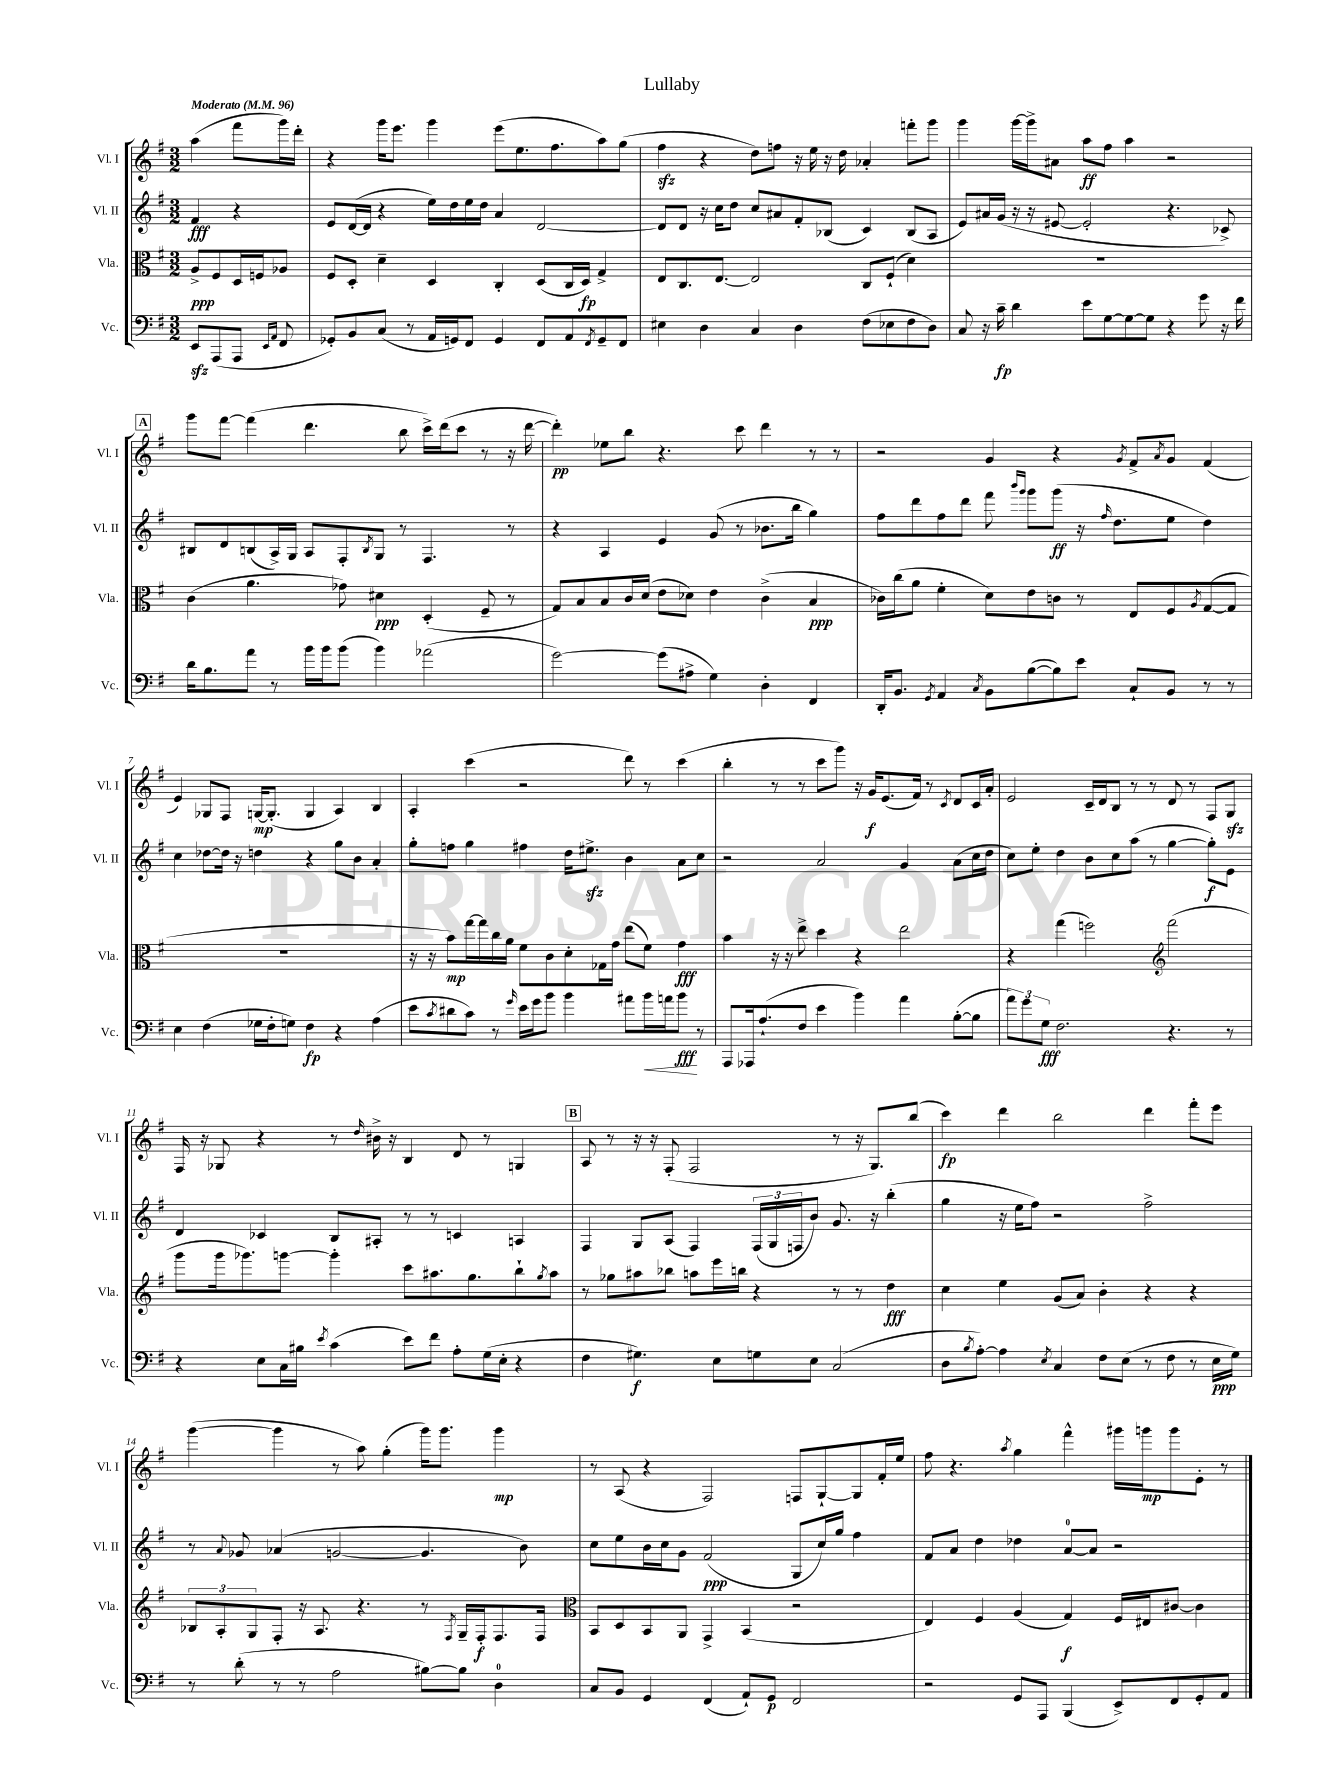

**kern	**dynam	**kern	**dynam	**kern	**dynam	**kern	**dynam
*part4	*part4	*part3	*part3	*part2	*part2	*part1	*part1
*staff4	*staff4	*staff3	*staff3	*staff2	*staff2	*staff1	*staff1
*I"Vc.	*	*I"Vla.	*	*I"Vl. II	*	*I"Vl. I	*
*I'Vc.	*	*I'Vla.	*	*I'Vl. II	*	*I'Vl. I	*
*clefF4	*	*clefC3	*	*clefG2	*	*clefG2	*
*k[f#]	*	*k[f#]	*	*k[f#]	*	*k[f#]	*
*M3/2	*	*M3/2	*	*M3/2	*	*M3/2	*
*MM96	*	*MM96	*	*MM96	*	*MM96	*
=	=	=	=	=	=	=	=
!	!	!	!	!	!	!LO:TX:a:B:t=Moderato	!
8EEzz/L	.	8A^/L	ppp	4f#/	fff	(4aa\	.
(8AAA/	.	8F#/	.	.	.	.	.
8AAA/J	.	16D/L	.	4r	.	8fff#\L	.
.	.	16Fn/J	.	.	.	.	.
16qqEE/LL	.	.	.	.	.	.	.
16qqAA/JJ	.	.	.	.	.	.	.
8FF#/	.	8A-X/J	.	.	.	16ggg\L)	.
.	.	.	.	.	.	16ddd'\JJ	.
=1	=1	=1	=1	=1	=1	=1	=1
8GG-X'/L)	.	8F#/L	.	8e/L	.	4r	.
8BB/	.	8D'/J	.	([16d/L	.	.	.
.	.	.	.	16d/JJ]	.	.	.
(8C/J	.	4d~\	.	4r	.	16ggg\KL	.
.	.	.	.	.	.	8.eee\J	.
8r	.	.	.	.	.	.	.
16AA/LL	.	4D/	.	16ee\LL)	.	4ggg\	.
16GGn/J)	.	.	.	16dd\	.	.	.
8FF#/J	.	.	.	16ee\	.	.	.
.	.	.	.	16dd\JJ	.	.	.
4GG/	.	4C'/	.	4a/	.	(8eee\L	.
.	.	.	.	.	.	8.ee\	.
8FF#/L	.	(8D/L	.	[2d/	.	.	.
.	.	.	.	.	.	8.ff#\	.
8AA/	.	16C/L	.	.	.	.	.
.	.	16D/JJ)	fp	.	.	.	.
8qFF#/	.	.	.	.	.	.	.
8GG~/	.	4G^/	.	.	.	8aa\)	.
8FF#/J	.	.	.	.	.	(8gg\J	.
=2	=2	=2	=2	=2	=2	=2	=2
4E#X\	.	8E/L	.	8d/L]	.	4ff#zz\	.
.	.	8.C/	.	8d/J	.	.	.
4D\	.	.	.	16r	.	4r	.
.	.	[8.E/J	.	16cc\KL	.	.	.
.	.	.	.	8dd\J	.	.	.
4C/	.	2E/]	.	8cc/L	.	8dd\L)	.
.	.	.	.	8a#X/	.	8ffn\J	.
4D\	.	.	.	8f#'/	.	16r	.
.	.	.	.	.	.	16ee\	.
.	.	.	.	(8B-X/J	.	16r	.
.	.	.	.	.	.	16dd\	.
(8F#\L	.	8C/L	.	4c/)	.	4a-X'/	.
8E-X\	.	(8F#`/J	.	.	.	.	.
8F#\	.	4d\)	.	(8B-/L	.	8fffn'\L	.
8D\J)	.	.	.	8A/J	.	8ggg\J	.
=3	=3	=3	=3	=3	=3	=3	=3
8C/	.	1.r	.	8e/L)	.	4ggg\	.
16r	.	.	.	16a#X/L	.	.	.
16c~\	fp	.	.	(16g/JJ	.	.	.
4d\	.	.	.	16r	.	[16ggg\LL	.
.	.	.	.	16r	.	16ggg^\J]	.
.	.	.	.	[8e#X/	.	8a#X\J	.
8e\L	.	.	.	2e#'/]	.	8aa\L	ff
[8G\	.	.	.	.	.	8ff#\J	.
8G\_	.	.	.	.	.	4aa\	.
8G\J]	.	.	.	.	.	.	.
4r	.	.	.	4.r	.	2r	.
8g\	.	.	.	.	.	.	.
16r	.	.	.	8c-X^/)	.	.	.
16f#\	.	.	.	.	.	.	.
!!LO:LB:g=z
!!LO:REH:place=s1:t=A
=4	=4	=4	=4	=4	=4	=4	=4
16d\KL	.	(4c\	.	8B#X/L	.	8ggg\L	.
8.B\	.	.	.	.	.	.	.
.	.	.	.	8d/	.	[8fff#\J	.
8a\J	.	4.a\	.	(8Bn/	.	(4fff#\]	.
8r	.	.	.	16A^/L)	.	.	.
.	.	.	.	16G/JJ	.	.	.
16b\LL	.	.	.	8A/L	.	4.ddd\	.
16b\J	.	.	.	.	.	.	.
(8b\J	.	8g-X\)	.	8F#'/	.	.	.
.	.	.	.	8qB/	.	.	.
4b\)	.	4d#X\	ppp	8G/J	.	.	.
.	.	.	.	8r	.	8bb\	.
(2a-X\	.	(4D'/	.	4.F#/	.	16ccc^\LL)	.
.	.	.	.	.	.	(16ddd\J	.
.	.	.	.	.	.	8ccc\J	.
.	.	8F#~/	.	.	.	8r	.
.	.	8r	.	8r	.	16r	.
.	.	.	.	.	.	[16ddd\	.
=5	=5	=5	=5	=5	=5	=5	=5
[2g\)	.	8G/L)	.	4r	.	4ddd'\])	pp
.	.	8B/	.	.	.	.	.
.	.	8B/	.	4A/	.	8ee-X\L	.
.	.	16c/L	.	.	.	8bb\J	.
.	.	(16d/JJ	.	.	.	.	.
(8g\L]	.	8e\L	.	4e/	.	4.r	.
8A#X^\J	.	8d-X\J)	.	.	.	.	.
4G\)	.	4e\	.	(8g/	.	.	.
.	.	.	.	8r	.	8ccc\	.
4D'\	.	(4c^\	.	8.b-X\L	.	4ddd\	.
.	.	.	.	16bb\Jk	.	.	.
4FF#/	.	4B/	ppp	4gg\)	.	8r	.
.	.	.	.	.	.	8r	.
=6	=6	=6	=6	=6	=6	=6	=6
16DD'/KL	.	16c-X\LL)	.	8ff#\L	.	2r	.
8.BB/J	.	(16cc\J	.	.	.	.	.
.	.	8a\J	.	8ddd\	.	.	.
8qGG/	.	.	.	.	.	.	.
4AA/	.	4f#'\	.	8ff#\	.	.	.
.	.	.	.	8ddd\J	.	.	.
8qC/	.	.	.	.	.	.	.
8BB\L	.	8d\L)	.	8fff#\	.	4g/	.
.	.	.	.	16qqbbb/LL	.	.	.
.	.	.	.	16qqggg/JJ	.	.	.
([8B\	.	8e\	.	8ggg\L	.	.	.
8B\])	.	8cn\J	.	(8ggg\J	ff	4r	.
8e\J	.	8r	.	16r	.	.	.
.	.	.	.	16qqff#/	.	.	.
.	.	.	.	8.dd\L	.	.	.
.	.	.	.	.	.	8qg/	.
8C`/L	.	8E/L	.	.	.	8f#^/L	.
.	.	.	.	.	.	8qa/	.
8BB/J	.	8F#/	.	8ee\J	.	8g/J	.
.	.	8qA/	.	.	.	.	.
8r	.	([8G/	.	4dd\)	.	(4f#/	.
8r	.	8G/J]	.	.	.	.	.
!!LO:LB:g=z
=7	=7	=7	=7	=7	=7	=7	=7
4E\	.	1.r	.	4cc\	.	4e/)	.
(4F#\	.	.	.	[8dd-X\L	.	8G-X/L	.
.	.	.	.	16dd-\Jk]	.	8F#/J	.
.	.	.	.	16r	.	.	.
16G-X\LL	.	.	.	4ddn\	.	[16Gn/KL	mp
16F#'\J	.	.	.	.	.	(8.G'/J]	.
8Gn\J)	.	.	.	.	.	.	.
4F#\	fp	.	.	4r	.	4G/	.
4r	.	.	.	8gg\L	.	4A/)	.
.	.	.	.	8b\J	.	.	.
(4A\	.	.	.	4a'/	.	4B/	.
=8	=8	=8	=8	=8	=8	=8	=8
8e\L	.	16r	.	8gg'\L	.	4A'/	.
.	.	16r	.	.	.	.	.
8qc/	.	.	.	.	.	.	.
8d#X\	.	8b\L)	mp	8ffn\J	.	.	.
8c\J)	.	[16gg\L	.	4gg\	.	(4ccc\	.
.	.	16gg\]	.	.	.	.	.
8r	.	16cc\	.	.	.	.	.
.	.	16a\JJ	.	.	.	.	.
16qqg/	.	.	.	.	.	.	.
16e\LL	.	8f#\L	.	4ff#X\	.	2r	.
16g\J	.	.	.	.	.	.	.
8b\J	.	8c\	.	.	.	.	.
4b\	.	8d'\	.	16dd\KL	.	.	.
.	.	.	.	8.ee#Xzz^\J	.	.	.
.	.	16G-X\L	.	.	.	.	.
.	.	16g\JJ	.	.	.	.	.
8a#X\L	.	(8ee\L	.	4b\	.	8ddd\)	.
!	!LO:HP:b	!	!	!	!	!	!
16b\L	<	8f#\J)	.	.	.	8r	.
16an\J	.	.	.	.	.	.	.
8b\J	fff	4g\	fff	8a\L	.	(4ccc\	.
8r	[	.	.	8cc\J	.	.	.
=9	=9	=9	=9	=9	=9	=9	=9
8AAA/L	.	4b\	.	2r	.	4bb'\	.
16AAA-X/k	.	.	.	.	.	.	.
(8.A`/	.	.	.	.	.	.	.
.	.	16r	.	.	.	8r	.
.	.	16r	.	.	.	.	.
8F#/J	.	8ee^\	.	.	.	8r	.
4e\	.	4dd\	.	2a/	.	8ccc\L	.
.	.	.	.	.	.	8ggg\J)	.
4b\)	.	4r	.	.	.	16r	.
.	.	.	.	.	.	16g/KL	f
.	.	.	.	.	.	(8.e/	.
4a\	.	2ee\	.	4g/	.	.	.
.	.	.	.	.	.	16f#/Jk)	.
.	.	.	.	.	.	8r	.
.	.	.	.	.	.	8qc/	.
([8B'\L	.	.	.	(8a\L	.	8d/L	.
8B\J]	.	.	.	16cc\L	.	16c/L	.
.	.	.	.	16dd\JJ	.	16a'/JJ	.
=10	=10	=10	=10	=10	=10	=10	=10
12a\L)	.	4r	.	8cc\L)	.	2e/	.
12g\	.	.	.	.	.	.	.
.	.	.	.	8ee'\J	.	.	.
12G\J	fff	.	.	.	.	.	.
2.F#\	.	(4gg\	.	4dd\	.	.	.
.	.	2ffn\)	.	8b\L	.	16c~/LL	.
.	.	.	.	.	.	16d/J	.
.	.	.	.	8cc\	.	8B/J	.
.	.	.	.	(8aa\J	.	8r	.
.	.	.	.	8r	.	8r	.
*	*	*clefG2	*	*	*	*	*
4.r	.	(2fff#\	.	[4gg\	.	8d/	.
.	.	.	.	.	.	8r	.
.	.	.	.	8gg'\L])	f	8F#/L	.
8r	.	.	.	8e\J	.	8Gzz/J	.
!!LO:LB:g=z
=11	=11	=11	=11	=11	=11	=11	=11
4r	.	8ggg\L	.	4d/	.	16F#/	.
.	.	.	.	.	.	16r	.
.	.	16ggg\k	.	.	.	8G-X/	.
.	.	8.ggg-X\)	.	.	.	.	.
8E\L	.	.	.	4c-X/	.	4r	.
16C\L	.	[8gggn\J	.	.	.	.	.
16B#X\JJ	.	.	.	.	.	.	.
8qe/	.	.	.	.	.	.	.
(4c\	.	4ggg'\]	.	8B/L	.	8r	.
.	.	.	.	.	.	16qqdd/	.
.	.	.	.	8A#X'/J	.	16b#X^\	.
.	.	.	.	.	.	16r	.
8e\L)	.	8ccc\L	.	8r	.	4B/	.
8f#\J	.	8.aa#X\	.	8r	.	.	.
8A'\L	.	.	.	4cn/	.	8d/	.
.	.	8.gg\	.	.	.	.	.
(16G\L	.	.	.	.	.	8r	.
16E'\JJ	.	.	.	.	.	.	.
4r	.	8bb`\	.	4An/	.	4Gn/	.
.	.	8qgg/	.	.	.	.	.
.	.	8aa#\J	.	.	.	.	.
!!LO:REH:place=s1:t=B
=12	=12	=12	=12	=12	=12	=12	=12
4F#\	.	8r	.	4F#/	.	8A/	.
.	.	8gg-X\L	.	.	.	8r	.
4.G#X\)	f	8aa#X\	.	8G/L	.	16r	.
.	.	.	.	.	.	16r	.
.	.	8bb-X\J	.	(8A/J	.	(8F#'/	.
.	.	8aan\L	.	4F#/)	.	2F#/	.
8E\L	.	16eee\L	.	.	.	.	.
.	.	16bbn\JJ	.	.	.	.	.
8Gn\	.	4r	.	(24F#/LL	.	.	.
.	.	.	.	24G/	.	.	.
.	.	.	.	24Fn/J	.	.	.
8E\J	.	.	.	8b/J)	.	.	.
(2C/	.	8r	.	8.g/	.	8r	.
.	.	8r	.	.	.	16r	.
.	.	.	.	16r	.	8.G/L)	.
.	.	4dd\	fff	(4bb'\	.	.	.
.	.	.	.	.	.	(8bb/J	.
=13	=13	=13	=13	=13	=13	=13	=13
8D\L	.	4cc\	.	4gg\	.	4ccc\)	fp
8qB/	.	.	.	.	.	.	.
[8A'\J)	.	.	.	.	.	.	.
4A\]	.	4ee\	.	16r	.	4ddd\	.
.	.	.	.	16ee\KL	.	.	.
.	.	.	.	8ff#\J)	.	.	.
8qE/	.	.	.	.	.	.	.
4C/	.	(8g/L	.	2r	.	2bb\	.
.	.	8a/J)	.	.	.	.	.
8F#\L	.	4b'\	.	.	.	.	.
(8E\J	.	.	.	.	.	.	.
8r	.	4r	.	2ff#^\	.	4ddd\	.
8F#\	.	.	.	.	.	.	.
8r	.	4r	.	.	.	8fff#'\L	.
16E\LL	ppp	.	.	.	.	8eee\J	.
16G\JJ)	.	.	.	.	.	.	.
!!LO:LB:g=z
=14	=14	=14	=14	=14	=14	=14	=14
8r	.	12B-X/L	.	8r	.	([4ggg\	.
.	.	12A'/	.	.	.	.	.
.	.	.	.	8qqa/	.	.	.
(8d'\	.	.	.	8g-X/	.	.	.
.	.	12G/	.	.	.	.	.
8r	.	8F#'/J	.	(4a-X/	.	4ggg\]	.
8r	.	16r	.	.	.	.	.
.	.	8.A/	.	.	.	.	.
2A\	.	.	.	[2gn/	.	8r	.
.	.	4.r	.	.	.	8aa\)	.
.	.	.	.	.	.	(4gg'\	.
[8B#X\L)	.	8r	.	4.g/]	.	16ggg\KL)	.
.	.	.	.	.	.	8.ggg\J	.
.	.	8qF#/	.	.	.	.	.
8B#\J]	.	16G~/LL	.	.	.	.	.
.	.	16F#'/J	f	.	.	.	.
4D\	.	8.F#/	.	.	.	4ggg\	mp
.	.	.	.	8b\)	.	.	.
.	.	16F#/Jk	.	.	.	.	.
=15	=15	=15	=15	=15	=15	=15	=15
*	*	*clefC3	*	*	*	*	*
8C/L	.	8BB/L	.	8cc\L	.	8r	.
8BB/J	.	8D/	.	8ee\	.	(8A/	.
4GG/	.	8BB/	.	16b\L	.	4r	.
.	.	.	.	16cc\J	.	.	.
.	.	8AA/J	.	8g\J	.	.	.
(4FF#/	.	4GG^/	.	(2f#/	ppp	2F#/)	.
8AA`/L)	.	(4BB/	.	.	.	.	.
8GG/J	p	.	.	.	.	.	.
2FF#/	.	2r	.	8G/L	.	8Fn/L	.
.	.	.	.	16cc/L)	.	[8G`/	.
.	.	.	.	16gg/JJ	.	.	.
.	.	.	.	4ff#\	.	8G/]	.
.	.	.	.	.	.	16f#'/L	.
.	.	.	.	.	.	16ee/JJ	.
=16	=16	=16	=16	=16	=16	=16	=16
2r	.	4E/)	.	8f#/L	.	8ff#\	.
.	.	.	.	8a/J	.	4.r	.
.	.	4F#/	.	4dd\	.	.	.
.	.	.	.	.	.	8qaa/	.
8GG/L	.	(4A/	.	4dd-X\	.	4gg\	.
8AAA/J	.	.	.	.	.	.	.
(4BBB/	.	4G/)	f	[8a/L	.	4fff#^^\	.
.	.	.	.	8a/J]	.	.	.
8EE^/L)	.	16F#/LL	.	2r	.	16ggg#X\LL	.
.	.	16E#X/J	.	.	.	16gggn\J	mp
8FF#/	.	[8c#X/J	.	.	.	8ggg\	.
8GG'/	.	4c#\]	.	.	.	8e'\J	.
8AA/J	.	.	.	.	.	8r	.
==	==	==	==	==	==	==	==
*-	*-	*-	*-	*-	*-	*-	*-
